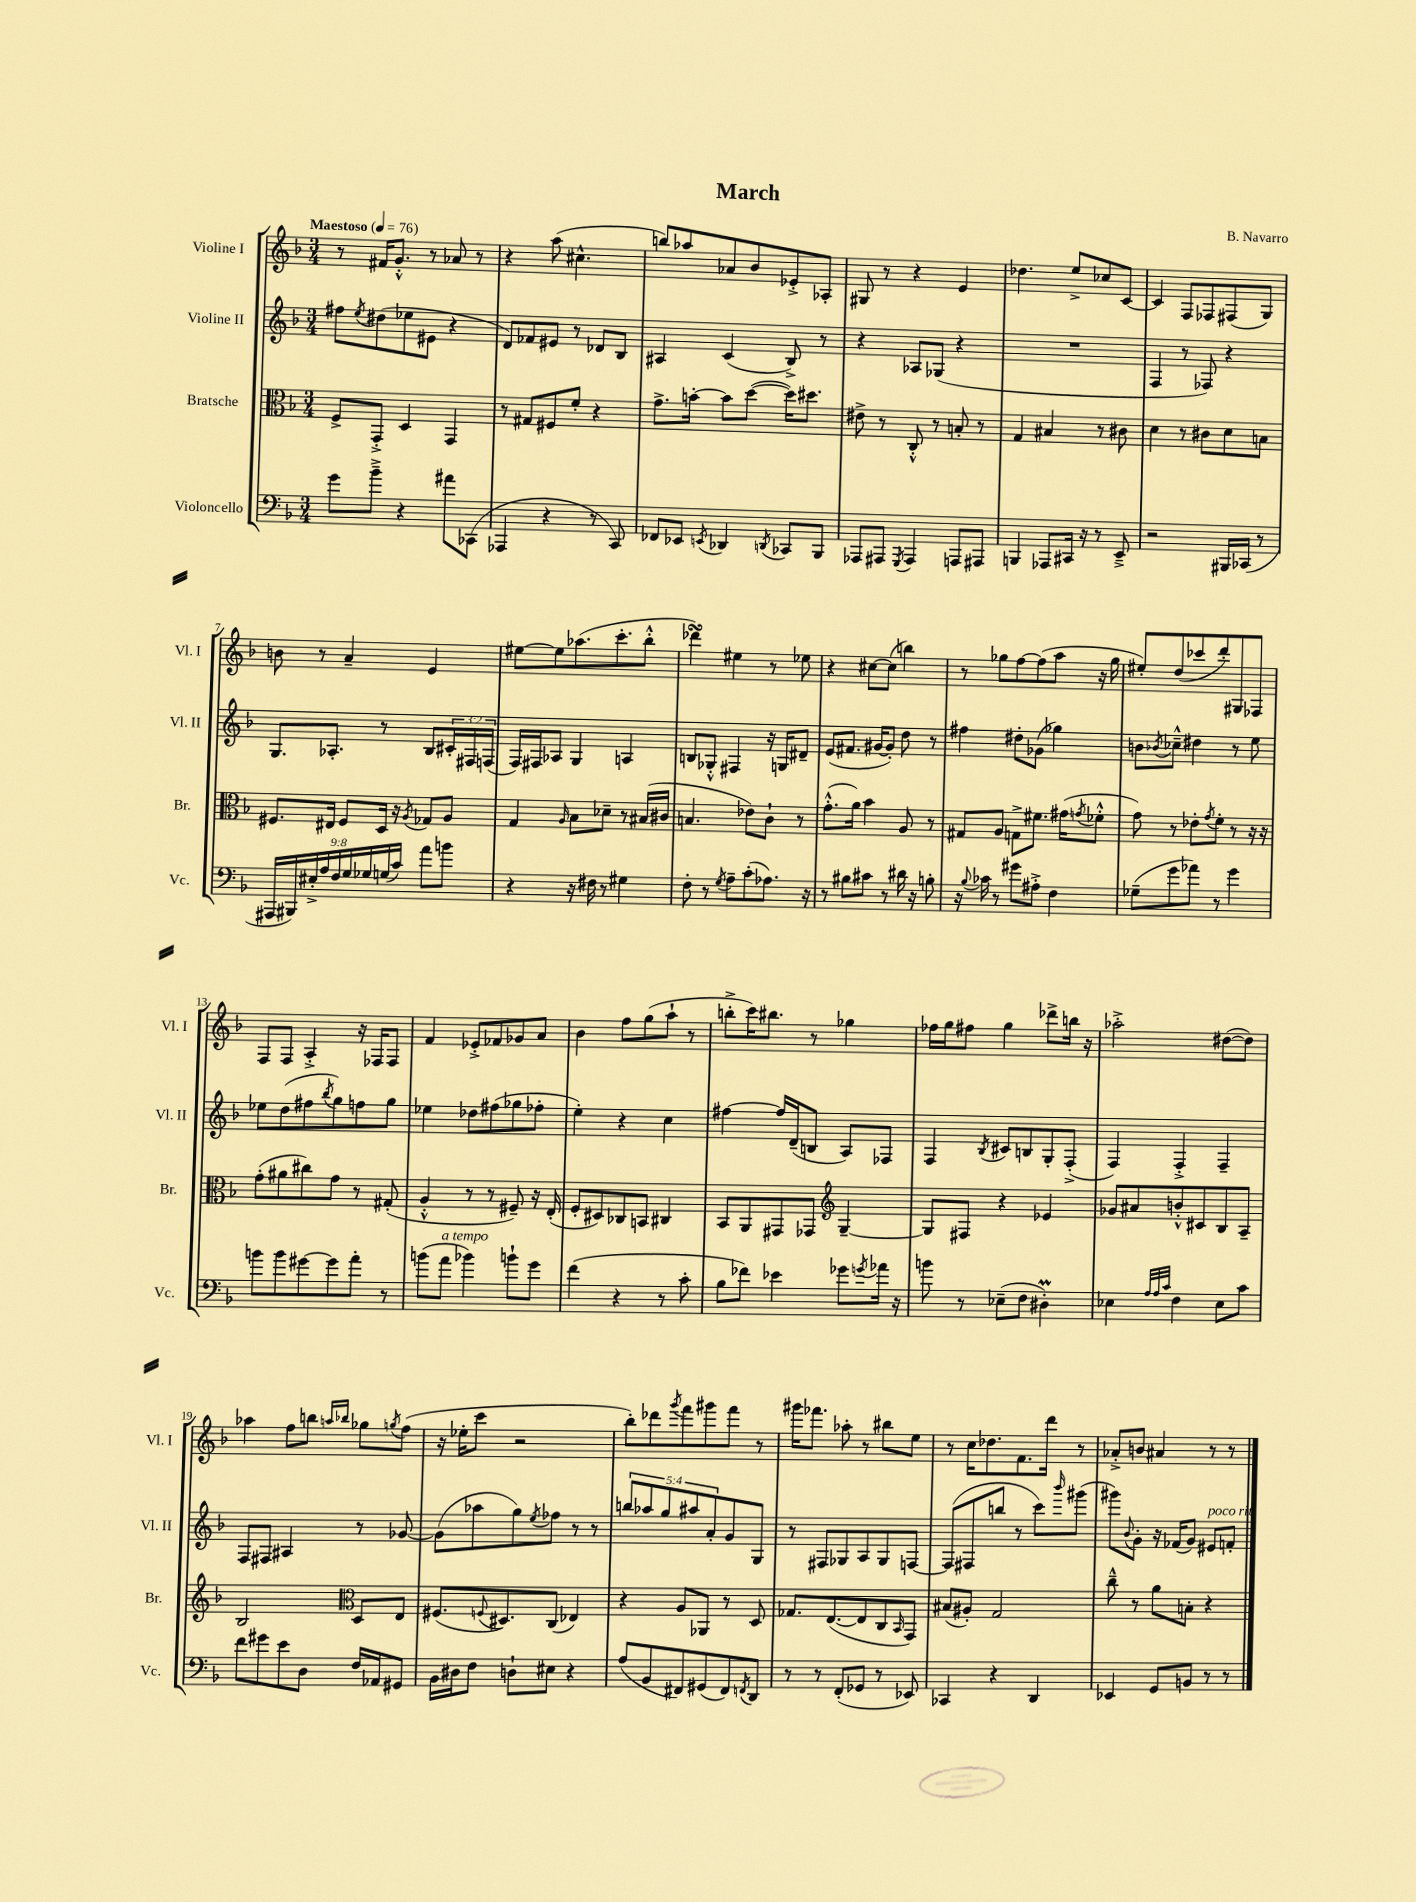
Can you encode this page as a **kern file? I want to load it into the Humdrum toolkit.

**kern	**kern	**kern	**kern
*staff4	*staff3	*staff2	*staff1
*clefF4	*clefC3	*clefG2	*clefG2
*k[b-]	*k[b-]	*k[b-]	*k[b-]
*M3/4	*M3/4	*M3/4	*M3/4
*MM76	*MM76	*MM76	*MM76
8g	8F^	8ff#	8r
.	.	8qee	.
8b-~^	8GG'^	(8dd#	16f#
.	.	.	8.g'^^
4r	4D	8ee-	.
.	.	8e#	8r
8a#	4GG	4r	8a-
(8CC-	.	.	8r
=	=	=	=
4AAA-	8r	8d)	4r
.	8G#	8f-	.
4r	8F#	8e#	(8aa
.	8f'	8r	4.cc#^^
8r	4r	8d-	.
8CC)	.	8B-	.
=	=	=	=
8FF-	8.g^	4A#	8bb)
8EE-	.	.	8aa-
.	[16b'	.	.
8qEE	.	.	.
4DD-	8b]	(4c	8a-
.	([8dd	.	8b-
8qDD	.	.	.
8CC-	16dd])	8B-^)	8e-'^
.	8.dd#	.	.
8BBB-	.	8r	8A-'
=	=	=	=
8AAA-	8e#^	4r	8G#
8AAA#	8r	.	8r
8qGGG	.	.	.
4AAA#	8C'^^	8A-	4r
.	8r	(8G-	.
8AAA	8B'	4r	4e
8AAA#	8r	.	.
=	=	=	=
4BBB	4G	2.r	4.dd-
8AAA-	4B#	.	.
16CC#	.	.	8ee^
16r	.	.	.
8r	8r	.	8cc-
8EE~^	8c#	.	[8c
=	=	=	=
2r	4d	4F	4c]
.	8r	8r	8F
.	8c#	8F-)	8F-
16BBB#	8d	4r	(8F#
(16CC-	.	.	.
8r	8B	.	8G)
=	=	=	=
18AAA#	8.F#	8.G	8b
18BBB#)	.	.	.
18E#'^	.	.	.
.	.	.	8r
18A	.	.	.
.	16E#	8.A-'	.
18F	.	.	.
.	8F#	.	4a~
18G	.	.	.
18G-	.	.	.
.	16D	8r	.
(18G	.	.	.
.	16r	.	.
18c)	.	.	.
.	8qA	.	.
8a	8G-	8B-	4e
8b	8A	24c#'	.
.	.	24F#	.
.	.	(24F	.
=	=	=	=
4r	4G	16F)	[8ee#
.	.	16F#	.
.	.	8A-	8ee#]
.	16qqA	.	.
16r	8B-	4G	(8.aa-
16F#	.	.	.
8r	8d-~	.	.
.	.	.	8.ccc'
4G#	8r	4A	.
.	(16B#	.	8bb-'^^
.	16c#	.	.
=	=	=	=
8F'	4.B	8B	4ddd-)
8r	.	8G-'^^	.
8qG	.	.	.
8A~	.	4F#	4ee#
(8c'	8e-)	.	.
8.A-)	8c`	16r	8r
.	.	16G	.
.	8r	8d#~	8ee-
16r	.	.	.
=	=	=	=
8r	(8.g'^^	(8e	4r
8B#	.	8.f#	.
.	16a)	.	.
8c#	4b-	.	[8cc#
.	.	[16g#	.
8r	.	8g#'])	(8cc#]
16d#	8A	8dd	4bb)
16r	.	.	.
8B'	8r	8r	.
=	=	=	=
16r	8G#	4ff#	8r
8qqB-	.	.	.
16c-	.	.	.
8r	8A	.	8gg-
8g#	8G^	8dd#'	[8ff
8A#'^	8.f#	(8g-	(8ff]
4F	.	4gg-)	8aa
.	(16g#	.	.
.	8qg	.	.
.	8f-'^^	.	16r
.	.	.	16gg-
=	=	=	=
(8G-~	8g)	8b	8ee#')
.	.	8qb-	.
8g	8r	8cc-~^^	(8dd
8a-)	8e-'	4dd#	8ccc-
.	8qg	.	.
8r	8f'	.	8ddd')
4g	8r	8r	8G#
.	16r	8ee	8F-
.	16r	.	.
=	=	=	=
8b	(8g'	8ee-	8F
8b	8a#	(8dd	8F
[8g#	8cc#)	8ff#	4A'^
.	.	8qbb-	.
8g#]	8g	8gg)	.
8a'	8r	8ff	16r
.	.	.	16F-
8r	(8G#'	8gg	8F-
=	=	=	=
(8b	4A'^^	4ee-	4f
8a	.	.	.
4b-)	8r	8dd-	8e-'^
.	8r	(8ff#	8f-
8b`	8F#~)	8gg-	8g-
8g	16r	8ff-'	8a
.	(16E'	.	.
=	=	=	=
(4f	8F'	4ee')	4b-
.	8D#)	.	.
4r	8C-	4r	8ff
.	8BB	.	(8gg
8r	4C#	4cc	8aa`
8c'	.	.	8r
=	=	=	=
8B-	8BB-	[4ff#	8bb'^
8f-)	8AA	.	16ccc)
.	.	.	8.bb#
4e-	8GG#	16ff#]	.
.	.	(16d~	.
.	8GG-	8B	8r
*	*clefG2	*	*
8g-	[4G~	8A)	4gg-
8qg	.	.	.
16a-	.	8F-	.
16r	.	.	.
=	=	=	=
8b	8G]	4F	16ff-
.	.	.	16gg
8r	8F#	.	8ff#
.	.	8qB-	.
(8E-~	4r	8c#	4gg
8F	.	8B	.
4D#')	4e-	8G'	8ddd-^
.	.	(8F'^	16bb
.	.	.	16r
=	=	=	=
4E-	8g-	4F)	2aa-'^
.	8a#	.	.
32qqA	.	.	.
32qqA	.	.	.
32qqc	.	.	.
4F	8b'^^	4F'^	.
.	8c#	.	.
8E-	8B-	4F~	([8dd#
8c	8A~	.	8dd#])
=	=	=	=
8f	2B-	8F	4aa-
8g#	.	8F#	.
8e	.	4A#	8ff
8D	.	.	8bb
*	*clefC3	*	*
.	.	.	16qqaa
.	.	.	16qqbb-
16F	8D	8r	8gg-
16AA-	.	.	.
.	.	.	8qgg
8GG#	8E	[8g-	(8ff
=	=	=	=
16BB-	(8.F#	(8g-]	16r
16D#	.	.	16ee-'
8F	.	8aa-	8ccc
.	8qqF	.	.
.	8.D#)	.	.
8D`	.	8gg)	2r
.	.	8qee	.
8E#	(8C	8ff-	.
4r	4E-)	8r	.
.	.	8r	.
=	=	=	=
(8A	4r	10bb	8bb-')
.	.	10aa-	.
8BB-	.	.	8ddd-
.	.	10gg	.
.	.	.	8qggg
8FF#)	8A	.	8fff
.	.	10aa#	.
(8GG#	8AA-	.	8ggg#
.	.	10a'	.
8FF#)	8r	8g	8fff
8qFF	.	.	.
8DD	8D	8G	8r
=	=	=	=
8r	8.G-	8r	16ggg#
.	.	.	8.fff-
8r	.	8F#	.
.	([8.E	.	.
(8FF'	.	8G-	8aa-'
8GG-	8E]	8A	8r
8r	8C	8G-	8bb#
.	16qqBB-	.	.
8EE-)	8GG)	[8F	8ee
=	=	=	=
4CC-	(8B#	(8F]	8r
.	8A#')	8F#	16cc
.	.	.	8.dd-
4r	2G	8bb	.
.	.	8r	8.f
4DD	.	8ccc)	.
.	.	.	16ddd
.	.	16qqbbb-	.
.	.	(8ggg#	8r
=	=	=	=
4EE-	8cc~^^	8ggg#)	8a-'^
.	.	8qqb-	.
.	8r	8g'	8b
8GG	8a	16r	4a#
.	.	(16f-	.
8BB	8B'	8g)	.
8r	4r	8e#	8r
8r	.	8f'	8r
==	==	==	==
*-	*-	*-	*-
